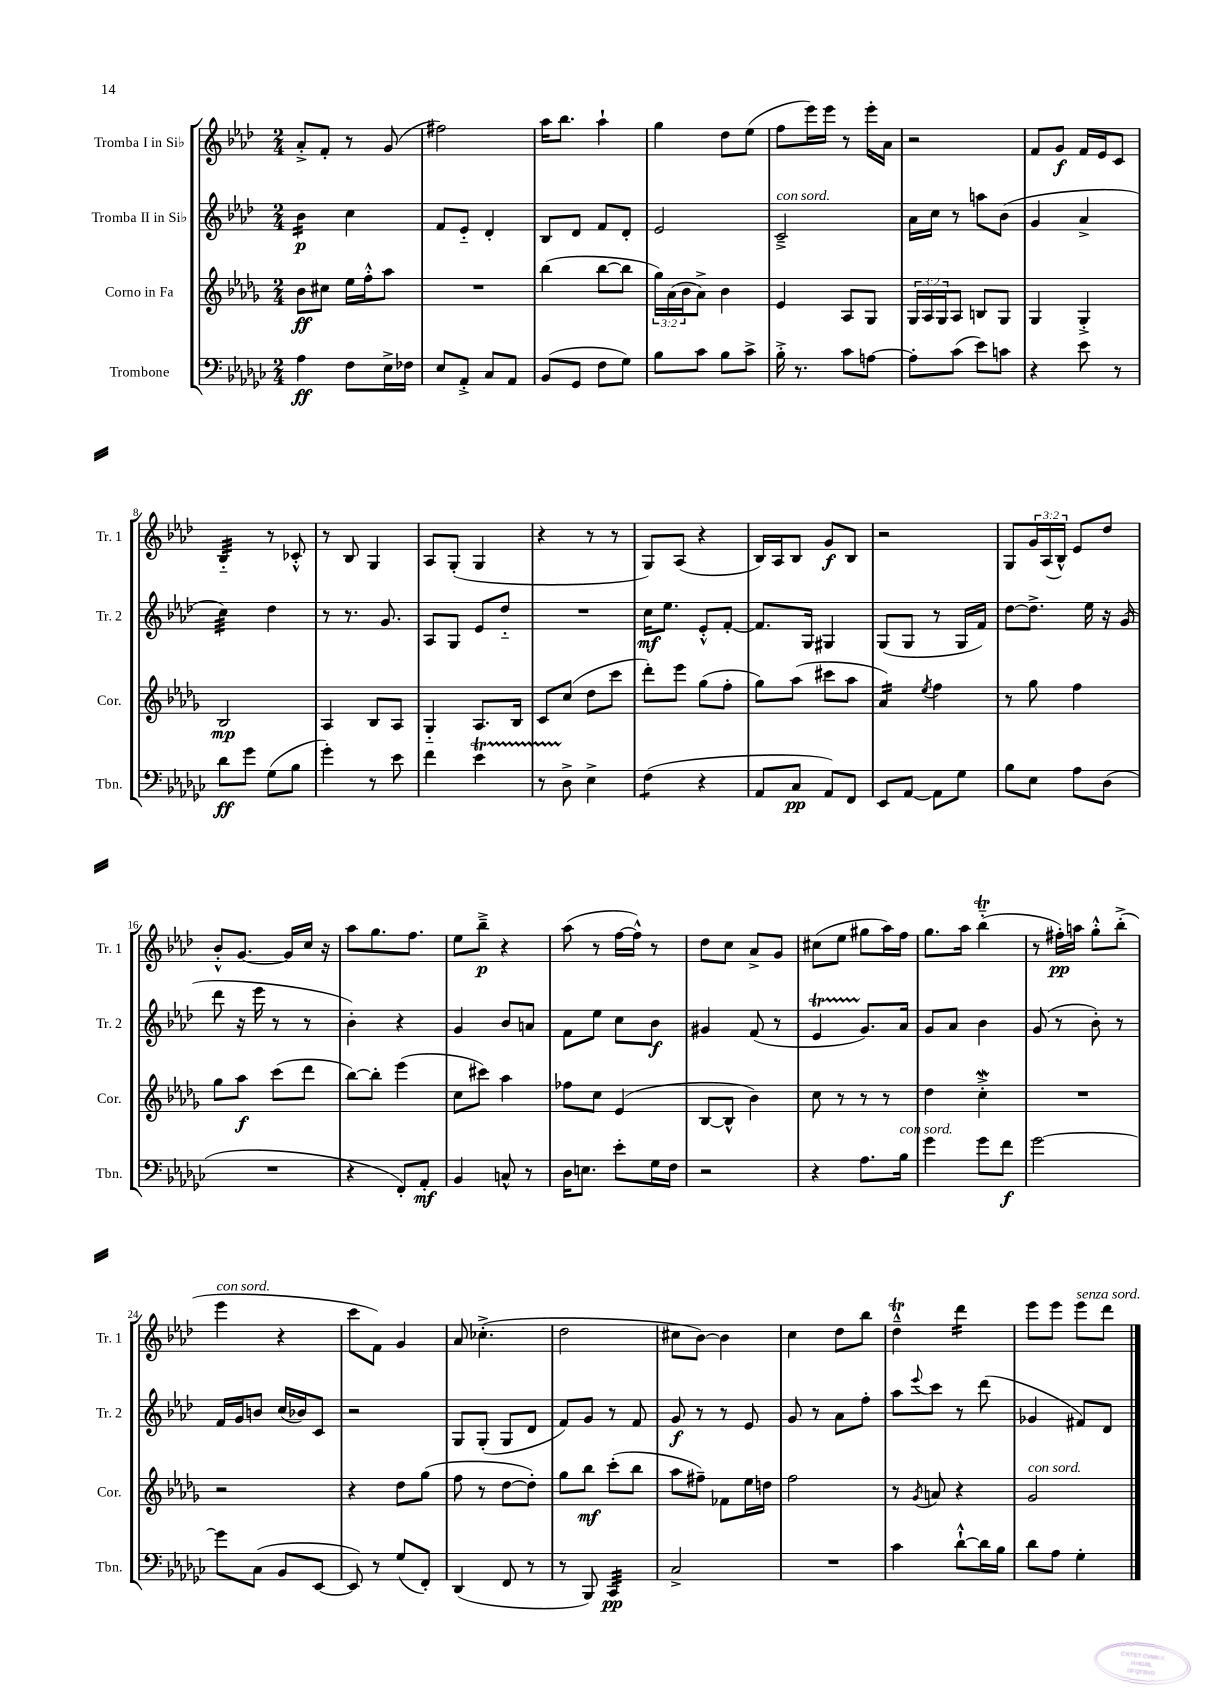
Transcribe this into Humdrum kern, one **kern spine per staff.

**kern	**kern	**kern	**kern
*staff4	*staff3	*staff2	*staff1
*clefF4	*clefG2	*clefG2	*clefG2
*k[b-e-a-d-g-c-]	*k[b-e-a-d-g-]	*k[b-e-a-d-]	*k[b-e-a-d-]
*M2/4	*M2/4	*M2/4	*M2/4
4A-	8b-	4b-	8a-'^
.	8cc#	.	8f'
8F	16ee-	4cc	8r
.	16ff'^^	.	.
16E-^	8aa-	.	(8g
16F-	.	.	.
=	=	=	=
8E-	2r	8f	2ff#)
8AA-'^	.	8e-'~	.
8C-	.	4d-'	.
8AA-	.	.	.
=	=	=	=
(8BB-	(4bb-	8B-	16aa-
.	.	.	8.bb-
8GG-	.	8d-	.
8F	[8bb-	8f	4aa-`
8G-)	8bb-]	8d-'	.
=	=	=	=
8B-	24gg-)	2e-	4gg
.	(24a-	.	.
.	24b-	.	.
8c-	8a-^)	.	.
8B-	4b-	.	8dd-
8c-^	.	.	(8ee-
=	=	=	=
16B-'^	4e-	2c~^	8ff
8.r	.	.	.
.	.	.	16eee-)
.	.	.	16eee-
8c-	8A-	.	8r
[8A	8G-	.	16eee-'
.	.	.	16a-
=	=	=	=
8A']	24G-	16a-	2r
.	24A-	.	.
.	.	16cc	.
.	24G-	.	.
(8c-	8A-	8r	.
8e-)	8B	8aa	.
8c	8G-	(8b-	.
=	=	=	=
4r	4G-	4g	8f
.	.	.	8g
8e-	4G-'^	4a-^	16f
.	.	.	16e-
8r	.	.	8c
=	=	=	=
8d-	2B-	4cc)	4B-'~
8g-	.	.	.
(8G-	.	4dd-	8r
8B-	.	.	8c-'^^
=	=	=	=
4g-')	4A-	8r	8r
.	.	8.r	8B-
8r	8B-	.	4G
.	.	8.g	.
8e-	8A-	.	.
=	=	=	=
4f	4G-'~	8A-	8A-
.	.	8G	(8G'
4e-	8.A-	8e-	4G
.	.	8dd-'~	.
.	16B-	.	.
=	=	=	=
8r	8c	2r	4r
8D-^	(8cc	.	.
4E-^	8dd-	.	8r
.	8ccc	.	8r
=	=	=	=
(4F	8ddd-')	16cc	8G)
.	.	8.ee-	.
.	8eee-	.	(8A-
4r	(8gg-	8e-'^^	4r
.	8ff'	[8f'	.
=	=	=	=
8AA-	8gg-)	8.f]	16B-)
.	.	.	16A-
8C-	(8aa-	.	8B-
.	.	16G	.
8AA-)	8ccc#	4G#	8g
8FF	8aa-	.	8B-
=	=	=	=
8EE-	4a-)	(8G	2r
[8AA-	.	8G	.
.	8qee-	.	.
8AA-]	4ff	8r	.
8G-	.	16G	.
.	.	16f)	.
=	=	=	=
8B-	8r	[8dd-	8G
8E-	8gg-	8.dd-^]	24g
.	.	.	(24A-
.	.	.	24B-^^)
8A-	4ff	.	8e-
.	.	16ee-	.
(8D-	.	16r	8dd-
.	.	(16g	.
=	=	=	=
2r	8gg-	8ddd-	8b-'^^
.	8aa-	16r	[8.g
.	.	16eee-	.
.	(8ccc	8r	.
.	.	.	16g]
.	8ddd-	8r	16cc
.	.	.	16r
=	=	=	=
4r	[8bb-)	4b-')	8aa-
.	8bb-']	.	8.gg
8FF')	(4eee-	4r	.
.	.	.	8.ff
8AA-'	.	.	.
=	=	=	=
4BB-	8cc	4g	8ee-
.	8ccc#)	.	8bb-~^
8C^^	4aa-	8b-	4r
8r	.	8a	.
=	=	=	=
16D-	8ff-	8f	(8aa-
8.E	.	.	.
.	8cc	8ee-	8r
8e-'	(4e-	8cc	[16ff
.	.	.	16ff^^])
16G-	.	8b-	8r
16F	.	.	.
=	=	=	=
2r	[8B-	4g#	8dd-
.	8B-^^]	.	8cc
.	4b-)	(8f	8a-^
.	.	8r	8g
=	=	=	=
4r	8cc	4e-	(8cc#
.	8r	.	8ee-
8.A-	8r	8.g)	8gg#
.	8r	.	16aa-)
16B-	.	16a-	16ff
=	=	=	=
4g-	4dd-	8g	8.gg
.	.	8a-	.
.	.	.	16aa-
8g-	4cc'^	4b-	(4bb-'~
8f	.	.	.
=	=	=	=
[2g-	2r	(8g	8r
.	.	8r	16ff#')
.	.	.	16aa
.	.	8b-')	8gg'^^
.	.	8r	(8bb-'^
=	=	=	=
8g-]	2r	16f	4eee-
.	.	16g	.
(8C-	.	8b	.
8BB-	.	(16cc	4r
.	.	16b-)	.
[8EE-	.	8c	.
=	=	=	=
8EE-])	4r	2r	8ccc
8r	.	.	8f)
(8G-	8dd-	.	4g
8FF')	(8gg-	.	.
=	=	=	=
(4DD-	8ff	8G	8a-
.	8r	(8G'	(4.cc-'^
8FF	[8dd-	8G	.
8r	8dd-'])	8d-	.
=	=	=	=
8r	8gg-	8f)	2dd-
8BBB-)	8bb-	8g	.
4CC-	(8ccc'	8r	.
.	8bb-	8f	.
=	=	=	=
2C-^	8aa-	8g	8cc#
.	8ff#~)	8r	[8b-)
.	8f-	8r	4b-]
.	16ee-	8e-	.
.	16dd	.	.
=	=	=	=
2r	2ff	8g	4cc
.	.	8r	.
.	.	8a-	8dd-
.	.	8ff'	8bb-
=	=	=	=
4c-	8r	8aa-	4dd-~^^
.	8qg-	8qqeee-	.
.	8a	8ccc	.
[8d-`^^	4r	8r	4ddd-
16d-]	.	(8ddd-	.
16B-	.	.	.
=	=	=	=
8d-	2g-	4g-	8eee-
8A-	.	.	8eee-
4G-'	.	8f#)	8eee-
.	.	8d-	8ddd-
==	==	==	==
*-	*-	*-	*-
